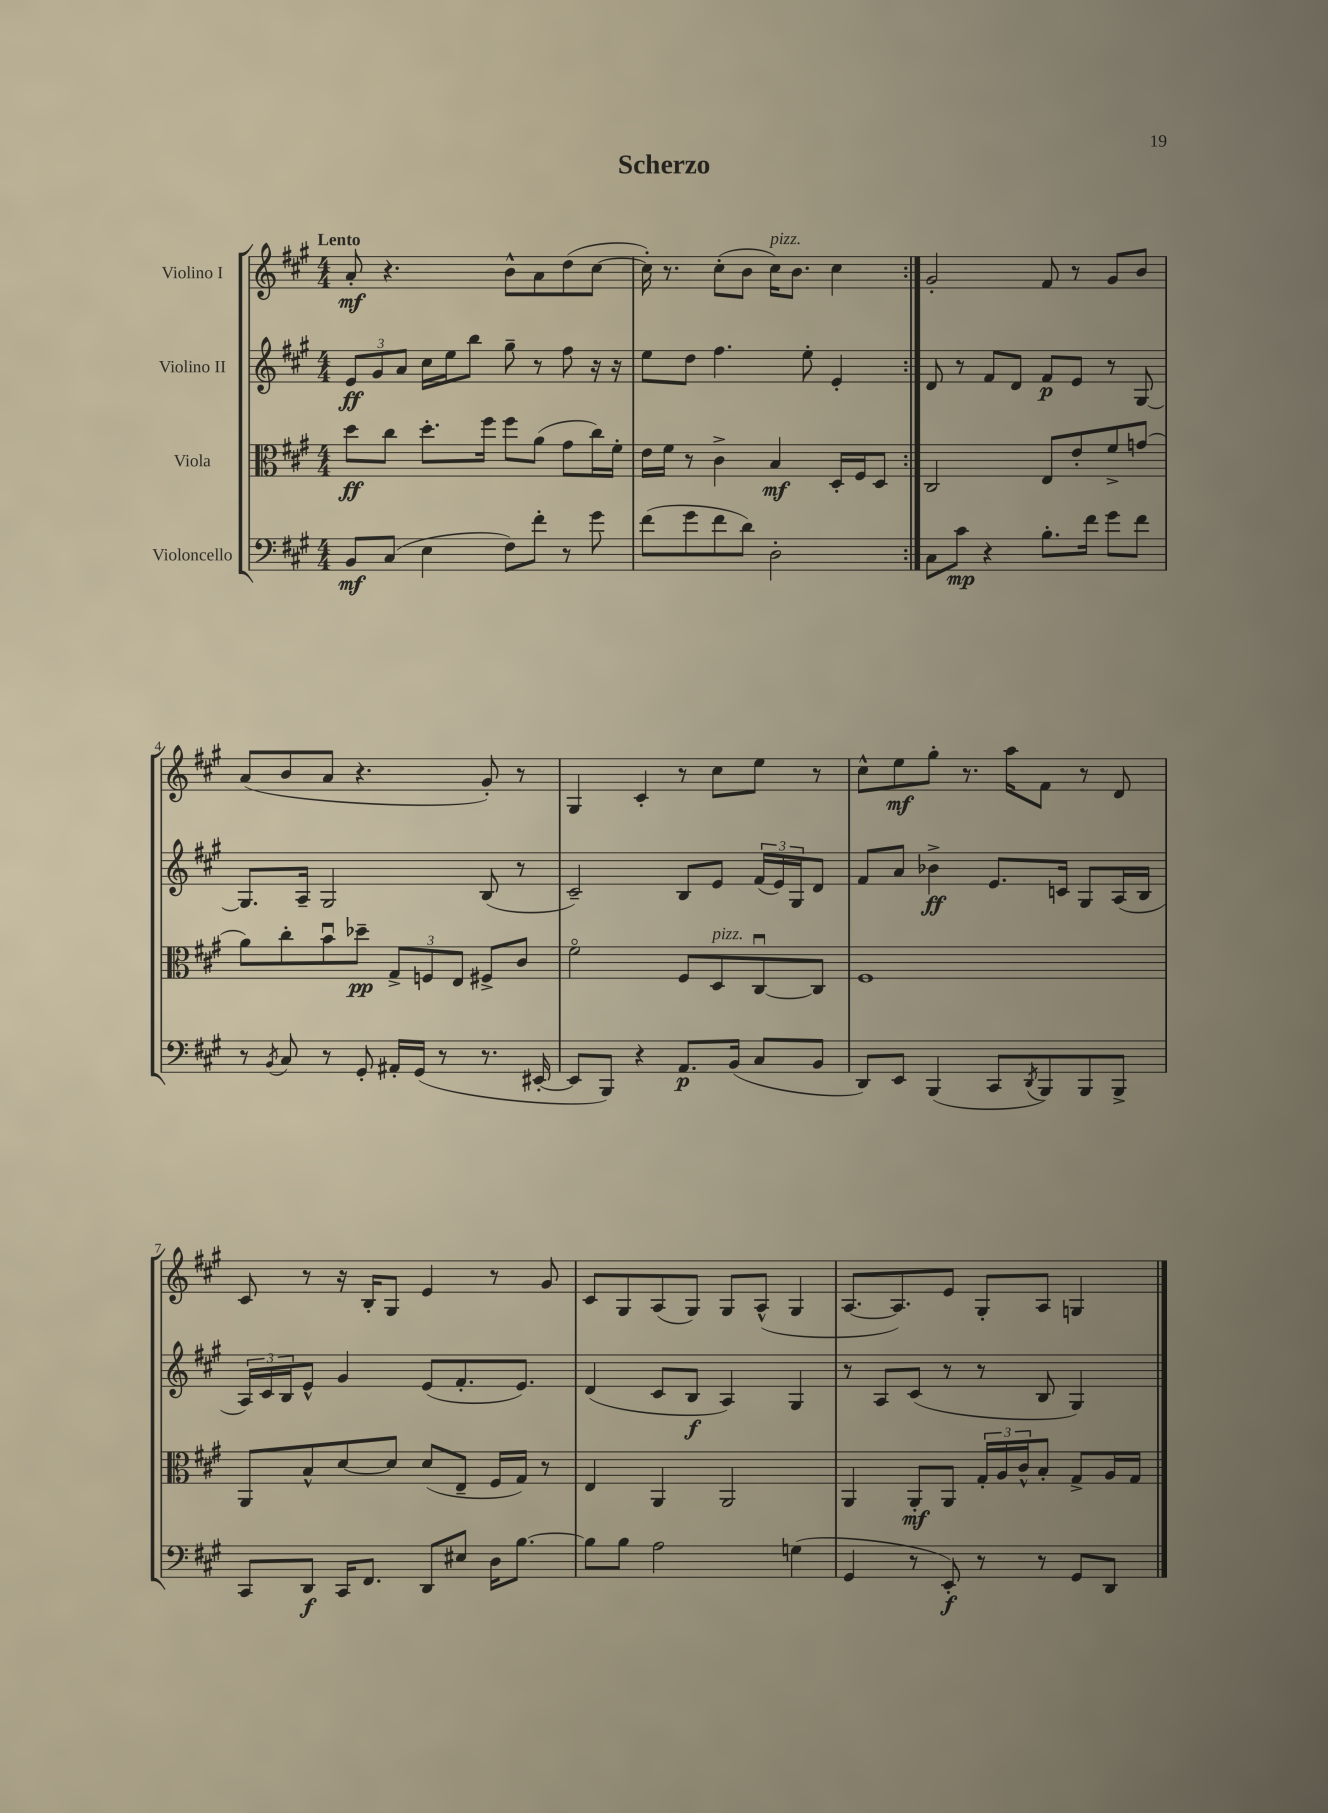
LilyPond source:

\header { title = "Scherzo" }
<<
\new StaffGroup <<
\new Staff = "s0" \with { instrumentName = "Violino I" } {
    \clef treble \key a \major \numericTimeSignature \time 4/4 \tempo "Lento"
    \repeat volta 2 { a'8-.\mf r4. b'8-^ a'8 d''8( cis''8~ |
    cis''16-.) r8. cis''8-.( b'8 cis''16^\markup { \italic "pizz." }) b'8. cis''4 | }
    gis'2-. fis'8 r8 gis'8 b'8 |
    a'8( b'8 a'8 r4. gis'8-.) r8 |
    gis4 cis'4-. r8 cis''8 e''8 r8 |
    cis''8-^ e''8\mf gis''8-. r8. a''16 fis'8 r8 d'8 |
    cis'8 r8 r16 b16-. gis8 e'4 r8 gis'8 |
    cis'8 gis8 a8( gis8) gis8 a8-^( gis4 |
    a8.~ a8.) e'8 gis8-. a8 g4 \bar "|." |
}
\new Staff = "s1" \with { instrumentName = "Violino II" } {
    \clef treble \key a \major \numericTimeSignature \time 4/4
    \repeat volta 2 { \tuplet 3/2 { e'8\ff gis'8 a'8 } cis''16 e''16 b''8 gis''8-- r8 fis''8 r16 r16 |
    e''8 d''8 fis''4. e''8-. e'4-. | }
    d'8 r8 fis'8 d'8 fis'8\p e'8 r8 gis8~ |
    gis8. a16-- gis2 b8( r8 |
    cis'2--) b8 e'8 \tuplet 3/2 { fis'16( e'16) gis16 } d'8 |
    fis'8 a'8 bes'4->\ff e'8. c'16 gis8 a16( b16 |
    \tuplet 3/2 { a16) cis'16 b16 } e'8-^ gis'4 e'8( fis'8.-. e'8.) |
    d'4( cis'8 b8\f a4) gis4 |
    r8 a8 cis'8( r8 r8 b8 gis4) \bar "|." |
}
\new Staff = "s2" \with { instrumentName = "Viola" } {
    \clef alto \key a \major \numericTimeSignature \time 4/4
    \repeat volta 2 { d''8\ff cis''8 d''8.-. fis''16 fis''8 a'8( gis'8 cis''16) fis'16-. |
    e'16 fis'16 r8 cis'4-> b4\mf d16-. fis16 d8 | }
    cis2 e8 e'8-. fis'8-> g'8( |
    a'8) cis''8-. b'8\downbow des''8--\pp \tuplet 3/2 { gis8-> f8 e8 } fis8-> cis'8 |
    fis'2\flageolet fis8 d8^\markup { \italic "pizz." } cis8~\downbow cis8 |
    fis1 |
    a,8 b8-^ d'8~ d'8 d'8( e8-- fis16 gis16) r8 |
    e4 a,4 a,2 |
    a,4 a,8-.\mf a,8 \tuplet 3/2 { gis16-. a16 cis'16-^ } b8-. gis8-> a16 gis16 \bar "|." |
}
\new Staff = "s3" \with { instrumentName = "Violoncello" } {
    \clef bass \key a \major \numericTimeSignature \time 4/4
    \repeat volta 2 { b,8\mf cis8( e4 fis8) fis'8-. r8 gis'8 |
    fis'8( gis'8 fis'8 d'8) d2-. | }
    cis8 cis'8\mp r4 b8.-. fis'16 gis'8 fis'8 |
    r8 \acciaccatura { b,8 } cis8 r8 gis,8-. ais,16-. gis,16( r8 r8. eis,16~-. |
    eis,8 b,,8) r4 a,8.\p b,16( cis8 b,8 |
    d,8) e,8 b,,4( cis,8 \acciaccatura { d,8 } b,,8) b,,8 b,,8-> |
    cis,8 d,8\f cis,16 fis,8. d,8 eis8 d16 b8.~ |
    b8 b8 a2 g4( |
    gis,4 r8 e,8-.\f) r8 r8 gis,8 d,8 \bar "|." |
}
>>
>>
